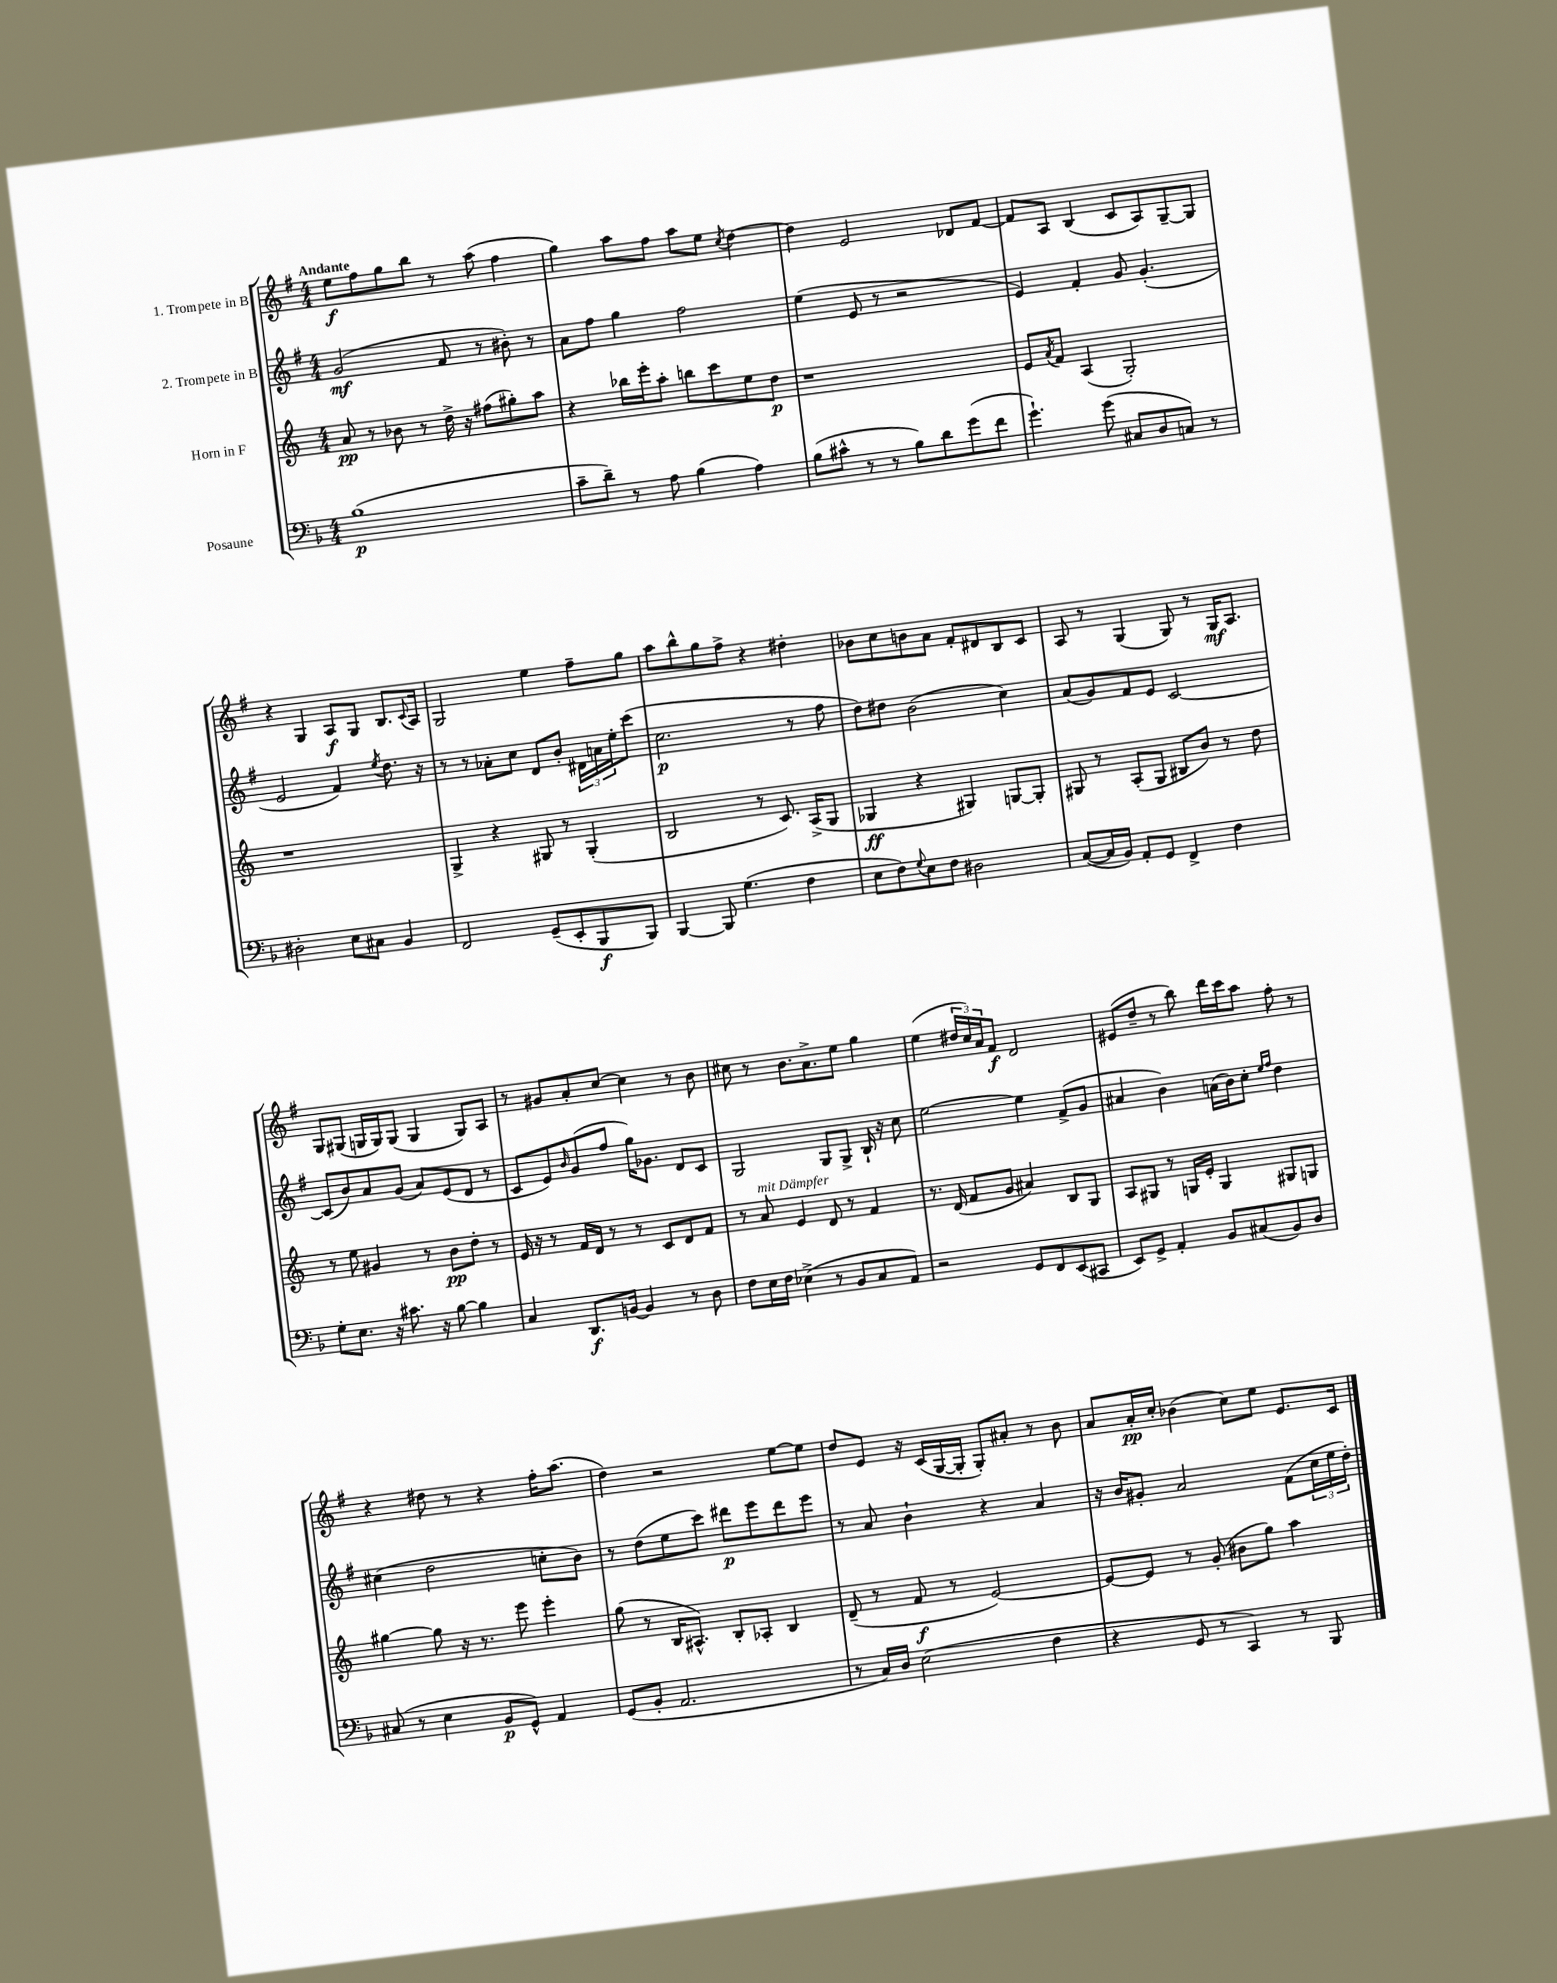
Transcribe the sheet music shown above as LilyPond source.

<<
\new StaffGroup <<
\new Staff = "s0" \with { instrumentName = "1. Trompete in B" } {
    \clef treble \key g \major \numericTimeSignature \time 4/4 \tempo "Andante"
    e''8\f fis''8 g''8 b''8 r8 a''8( fis''4 |
    g''4) a''8 fis''8 a''8 e''8 \acciaccatura { c''8 } d''4~ |
    d''4 e'2 des'8 fis'8~ |
    fis'8 a8 b4( c'8 a8) g8~-- g8 |
    r4 g4 a8\f g8 b8. \appoggiatura { c'8 } a16 |
    g2 e''4 fis''8-- g''8 |
    a''8 b''8-^ g''8 fis''8-> r4 dis''4-. |
    bes'8 c''8 b'8 a'8 fis'8-. dis'8 b8 c'8 |
    a8 r8 g4( g8) r8 g16\mf a8. |
    g8 gis8( g16 g16) g8( g4 g8) a8 |
    r8 gis'8 a'8-. c''8~ c''4 r8 b'8 |
    cis''8 r8 b'8. a'8.-> e''8 g''4 |
    e''4( \tuplet 3/2 { dis''16 c''16) a'16 } fis'8\f d'2 |
    eis'8( d''8-- r8 b''8) d'''16 c'''16 a''8 fis''8-. r8 |
    r4 dis''8 r8 r4 fis''16-. a''8.( |
    d''4) r2 e''8~ e''8 |
    d''8 e'8 r16 c'16( g16~ g16-. g8-.) ais'8-. r8 b'8 |
    a'8 a'16-.\pp c''16-. bes'4( c''8) e''8 e'8. c'16 \bar "|." |
}
\new Staff = "s1" \with { instrumentName = "2. Trompete in B" } {
    \clef treble \key g \major \numericTimeSignature \time 4/4
    g'2\mf( fis'8 r8 bis'8-.) r8 |
    a'8 fis''8 g''4 fis''2 |
    e''4( e'8 r8 r2 |
    e'4) fis'4-. g'8 g'4.-.( |
    e'2 fis'4) \acciaccatura { e''8 } d''8. r16 |
    r8 r8 aes'8-. c''8 d'8 b'8-. \tuplet 3/2 { dis'16 a'16 e''16-. } c'''8( |
    c''2.\p r8 fis''8 |
    d''8) dis''8 b'2( c''4) |
    a'8( g'8) fis'8 e'8 c'2~ |
    c'8( b'8) a'8 g'8( a'8) e'8( d'8 r8 |
    c'8 e'8) \grace { b'16 } g'8( fis''8 g''16) ges'8. d'8 c'8 |
    g2 g8 g8-> b16-! r16 c''8 |
    e''2~ e''4 fis'8->( g'8 |
    ais'4 b'4) a'16( b'16) c''8-. \grace { e''16 fis''16 } d''4 |
    cis''4( d''2 c''8-. b'8) |
    r8 d''8( e''8 c'''8) dis'''8\p e'''8 dis'''8 e'''8 |
    r8 a'8 b'4-! r4 a'4 |
    r16 b'16 gis'8-. a'2 fis'8( \tuplet 3/2 { c''16 e''16 d''16-.) } \bar "|." |
}
\new Staff = "s2" \with { instrumentName = "Horn in F" } {
    \clef treble \key c \major \numericTimeSignature \time 4/4
    a'8\pp r8 bes'8 r8 d''16-> r16 fis''8( gis''8-.) a''8 |
    r4 bes''16 e'''16-. a''8-. b''8 c'''8 e''8 d''8\p |
    r1 |
    e'8 \acciaccatura { a'8 } f'8 a4( g2-.) |
    r1 |
    g4-> r4 gis8 r8 gis4-.( |
    b2 r8 c'8.) a16->( g8 |
    ges4\ff r4 gis4) g8~ g8-. |
    gis8 r8 a8-.( gis8 bis8 b'8) r8 d''8 |
    r8 e''8 gis'4 r8 b'8\pp d''8-. r8 |
    e'16 r16 r8 f'16 d'16 r8 r8 c'8 d'8 f'8 |
    r8 a'8^\markup { \italic "mit Dämpfer" } e'4 d'8 r8 f'4 |
    r8. d'16( f'8 g'8 ais'4) b8 g8 |
    a8 gis8 r8 g16 e'16-. g4 gis8 g8 |
    gis''4~ gis''8 r16 r8. e'''8 e'''4-. |
    g''8( r8 b16 ais8.-^) b8-. aes8-. b4 |
    d'8--( r8 f'8\f r8 e'2~) |
    e'8~ e'8 r8 g'8-.( bis'8 g''8) a''4 \bar "|." |
}
\new Staff = "s3" \with { instrumentName = "Posaune" } {
    \clef bass \key f \major \numericTimeSignature \time 4/4
    bes1\p( |
    c'8-- d'8--) r8 a8 bes4( a4) |
    bes8( cis'8-^ r8 r8 bes8) d'8 g'8( f'8 |
    g'4.-!) g'8( cis8 d8 c8) r8 |
    dis2-. e8 cis8 bes,4 |
    f,2 g,8--( e,8-. bes,,8\f bes,,8) |
    bes,,4~ bes,,8 g4.( f4 |
    e8 f8) \appoggiatura { g8 } e8 f8 dis2 |
    c8~( c16 bes,16) a,8-. g,8 f,4-> f4 |
    g8-. e8. r16 cis'8. r16 bes8~ bes4 |
    c4 d,8.\f b,16~ b,4 r8 d8 |
    f8 e16 f16 ees4->( r8 bes,8 c8 a,8) |
    r2 g,8 f,8 e,8( cis,8 |
    e,8) g,8-> a,4-. bes,8 cis8( bes,8) d8 |
    cis8( r8 e4 bes,8\p g,8-^) a,4 |
    g,8( bes,8-. a,2. |
    r8 c16) d16 e2( f4 |
    r4 g,8 r8 c,4) r8 bes,,8 \bar "|." |
}
>>
>>
\layout { \context { \Score \remove "Bar_number_engraver" } }
